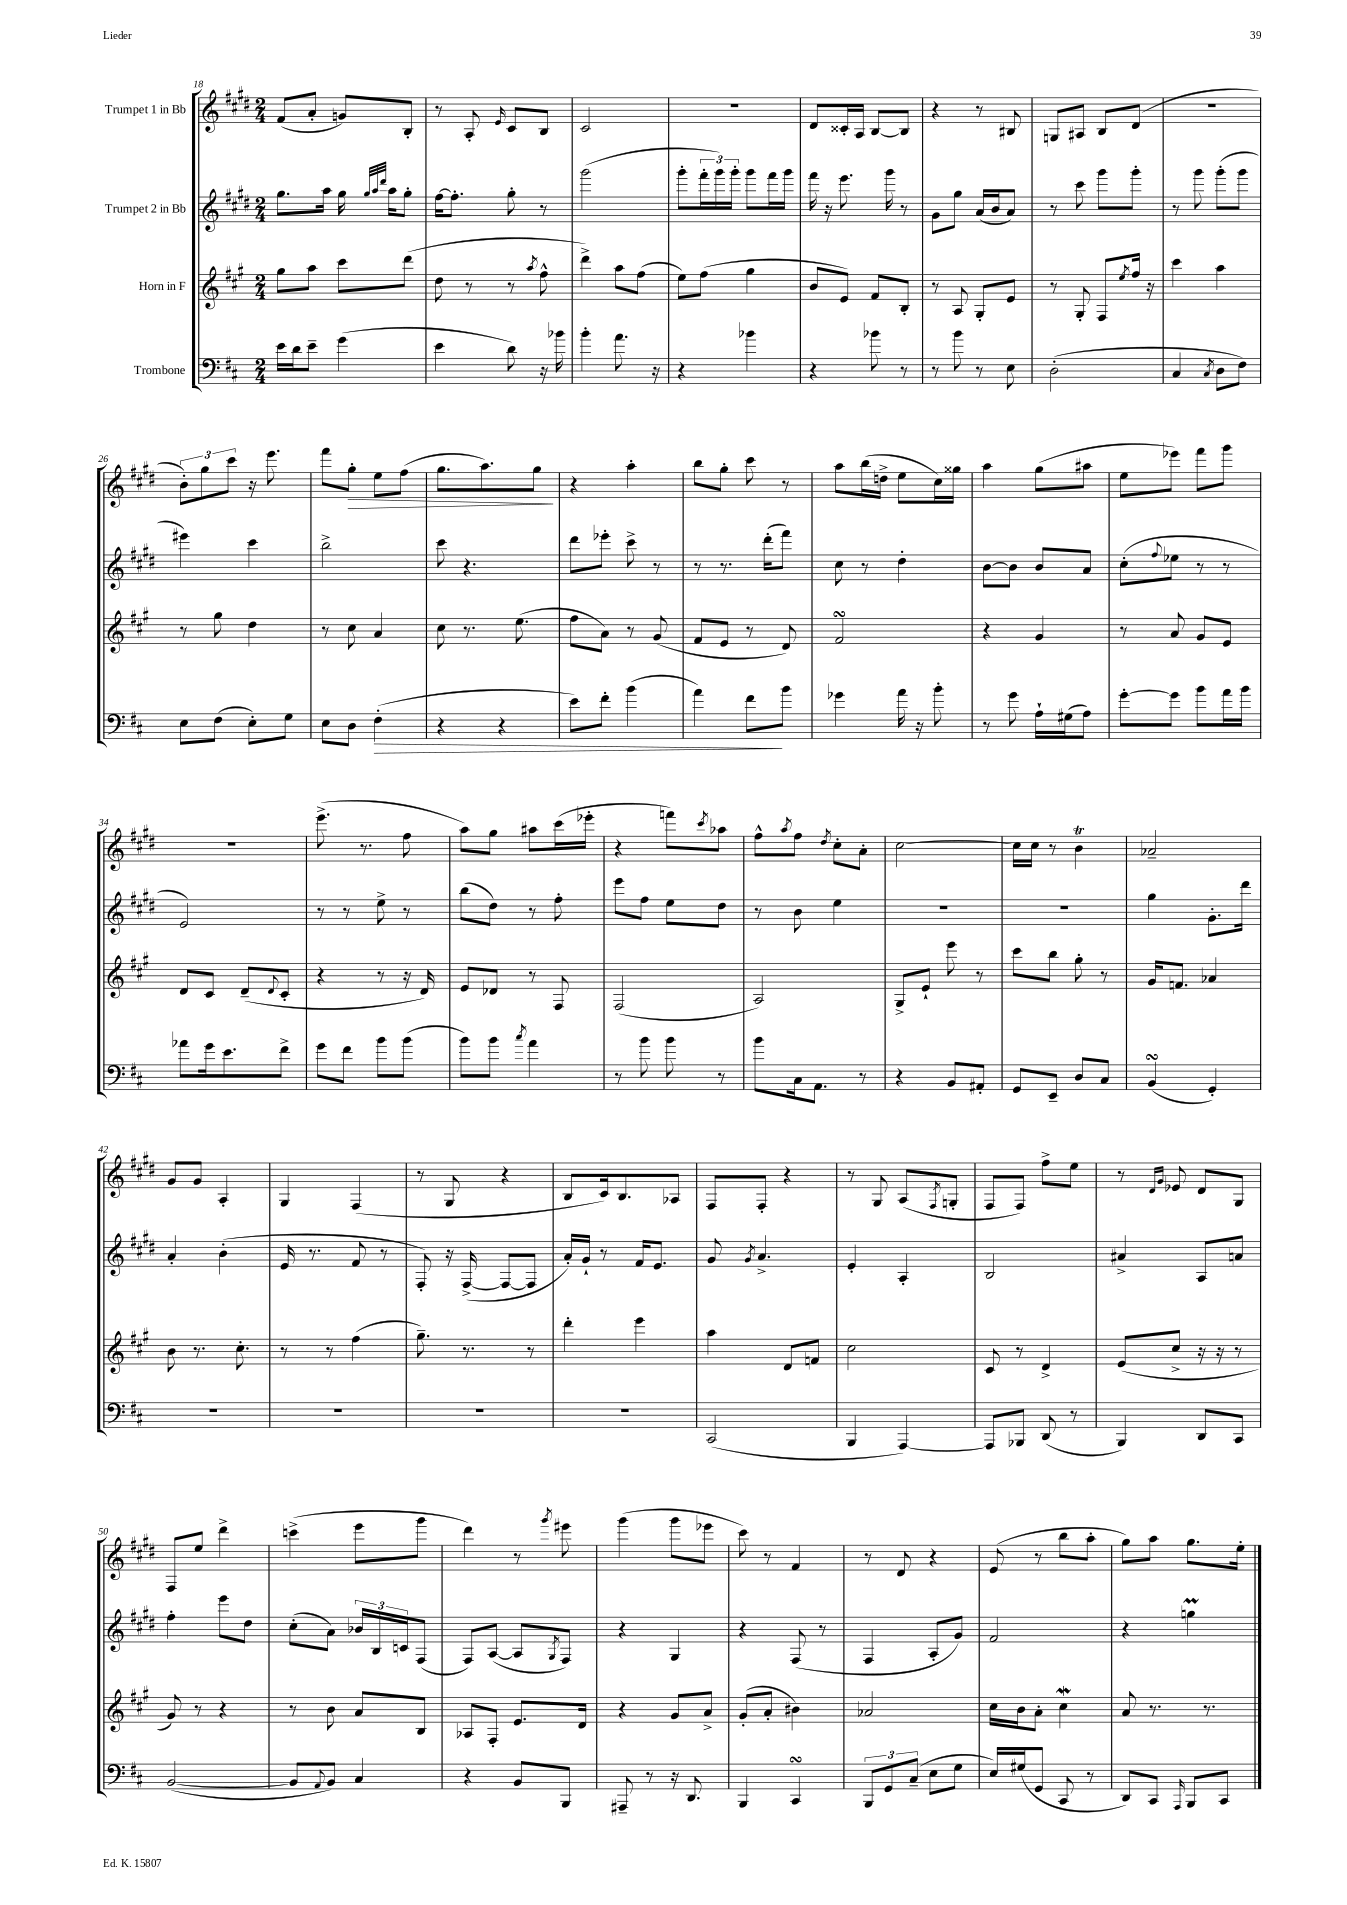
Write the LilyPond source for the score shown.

<<
\new StaffGroup <<
\new Staff = "s0" \with { instrumentName = "Trumpet 1 in Bb" } {
    \clef treble \key e \major \numericTimeSignature \time 2/4
    fis'8( a'8-. g'8) b8-. |
    r8 a8-. \grace { e'16 } cis'8 b8 |
    cis'2 |
    R2 |
    dis'8 cisis'16-. a16 b8~ b8 |
    r4 r8 bis8 |
    g8 ais8 b8 dis'8( |
    R2 |
    \tuplet 3/2 { b'8-.) gis''8 cis'''8 } r16 e'''8. |
    fis'''8 gis''8-.\> e''8 fis''8( |
    gis''8. a''8.) gis''8\! |
    r4 a''4-. |
    b''8 gis''8-. cis'''8 r8 |
    a''8 b''16( d''16-> e''8 cis''16) gisis''16 |
    a''4 gis''8( ais''8 |
    e''8 ees'''8) fis'''8 gis'''8 |
    R2 |
    e'''8.->( r8. fis''8 |
    a''8) gis''8 ais''8 cis'''16( ees'''16-. |
    r4 f'''8) \acciaccatura { cis'''8 } aes''8 |
    fis''8-^ \acciaccatura { a''8 } fis''8 \acciaccatura { dis''8 } cis''8-. a'8-. |
    cis''2~ |
    cis''16 cis''16 r8 b'4\trill |
    aes'2-- |
    gis'8 gis'8 a4-. |
    gis4 fis4( |
    r8 gis8 r4 |
    b8 cis'16) b8. aes8 |
    fis8 fis8-. r4 |
    r8 gis8 a8( \acciaccatura { fis8 } g8-. |
    fis8 fis8) fis''8-> e''8 |
    r8 \grace { dis'16 gis'16 } ees'8 dis'8 gis8 |
    fis8 e''8 dis'''4-> |
    c'''4->( e'''8 gis'''8 |
    dis'''4) r8 \acciaccatura { gis'''8 } eis'''8 |
    gis'''4( gis'''8 ees'''8 |
    cis'''8) r8 fis'4 |
    r8 dis'8 r4 |
    e'8( r8 b''8 a''8-. |
    gis''8) a''8 gis''8. e''16-. \bar "|." |
}
\new Staff = "s1" \with { instrumentName = "Trumpet 2 in Bb" } {
    \clef treble \key e \major \numericTimeSignature \time 2/4
    gis''8. a''16 gis''16 \grace { gis''32 a''32 dis'''32 } a''16 gis''8-. |
    fis''16~ fis''8.-. gis''8-. r8 |
    gis'''2( |
    gis'''8-. \tuplet 3/2 { fis'''16-. gis'''16) gis'''16-. } gis'''8 fis'''16 gis'''16 |
    fis'''16 r16 e'''8. gis'''16 r8 |
    gis'8 gis''8 a'16( b'16 a'8) |
    r8 cis'''8 gis'''8 gis'''8-. |
    r8 gis'''8 gis'''8-.( gis'''8 |
    eis'''4) cis'''4 |
    b''2-> |
    cis'''8 r4. |
    dis'''8 ees'''8-. cis'''8-> r8 |
    r8 r8. dis'''16-.( fis'''8) |
    cis''8 r8 dis''4-. |
    b'8~ b'8 b'8 a'8 |
    cis''8-.( \appoggiatura { fis''8 } ees''8 r8 r8 |
    e'2) |
    r8 r8 e''8-> r8 |
    b''8( dis''8) r8 fis''8-. |
    e'''8 fis''8 e''8 dis''8 |
    r8 b'8 e''4 |
    R2 |
    R2 |
    gis''4 gis'8.-. dis'''16 |
    a'4-. b'4-.( |
    e'16 r8. fis'8 r8 |
    fis8-.) r16 fis16~->( fis8~ fis8 |
    a'16-.) gis'16-! r8 fis'16 e'8. |
    gis'8 \acciaccatura { gis'8 } a'4.-> |
    e'4-. a4-. |
    b2 |
    ais'4-> a8 a'8 |
    fis''4-. e'''8 dis''8 |
    cis''8-.( a'8) \tuplet 3/2 { bes'16 b16 c'16 } fis8( |
    fis8) a8~( a8 \acciaccatura { gis8 } fis8) |
    r4 gis4 |
    r4 fis8( r8 |
    fis4 a8-. gis'8) |
    fis'2 |
    r4 g''4\prall \bar "|." |
}
\new Staff = "s2" \with { instrumentName = "Horn in F" } {
    \clef treble \key a \major \numericTimeSignature \time 2/4
    gis''8 a''8 cis'''8 d'''8( |
    d''8 r8 r8 \acciaccatura { a''8 } fis''8-^ |
    d'''4->) a''8 fis''8( |
    e''8) fis''8( gis''4 |
    b'8 e'8) fis'8 b8-. |
    r8 a8 gis8-. e'8 |
    r8 gis8-. fis8 \acciaccatura { e''8 } fis''16 r16 |
    cis'''4 a''4 |
    r8 gis''8 d''4 |
    r8 cis''8 a'4 |
    cis''8 r8. e''8.( |
    fis''8 a'8) r8 gis'8( |
    fis'8 e'8 r8 d'8) |
    fis'2\turn |
    r4 gis'4 |
    r8 a'8 gis'8 e'8 |
    d'8 cis'8 d'8--( \appoggiatura { d'8 } cis'8-. |
    r4 r8 r16 d'16) |
    e'8 des'8 r8 fis8 |
    fis2( |
    a2) |
    gis8-> e'8-! e'''8 r8 |
    cis'''8 b''8 gis''8-. r8 |
    gis'16 f'8. aes'4 |
    b'8 r8. cis''8.-. |
    r8 r8 fis''4( |
    gis''8.--) r8. r8 |
    d'''4-. e'''4 |
    a''4 d'8 f'8 |
    cis''2 |
    cis'8 r8 d'4-> |
    e'8( cis''8-> r16 r16 r8 |
    gis'8) r8 r4 |
    r8 b'8 a'8 b8 |
    aes8 fis8-. e'8. d'16 |
    r4 gis'8 a'8-> |
    gis'8-.( a'8-. bis'4) |
    aes'2 |
    cis''16 b'16 a'8-. cis''4\mordent |
    a'8 r8. r8. \bar "|." |
}
\new Staff = "s3" \with { instrumentName = "Trombone" } {
    \clef bass \key d \major \numericTimeSignature \time 2/4
    e'16 d'16 e'8-- g'4( |
    e'4 d'8) r16 bes'16 |
    b'4-. a'8. r16 |
    r4 bes'4 |
    r4 bes'8 r8 |
    r8 b'8 r8 e8 |
    d2-.( |
    cis4 \acciaccatura { cis8 } d8 fis8) |
    e8 fis8( e8-.) g8 |
    e8 d8 fis4-.\>( |
    r4 r4 |
    e'8) fis'8-. b'4( |
    a'4) fis'8\! b'8 |
    ges'4 a'16 r16 b'8-. |
    r8 g'8 a16-! gis16( a8) |
    g'8~-. g'8 b'8 a'16 b'16 |
    aes'8 g'16 e'8. fis'8-> |
    g'8 fis'8 b'8 b'8( |
    b'8) b'8 \acciaccatura { cis''8 } a'4 |
    r8 b'8 b'8 r8 |
    b'8 cis16 a,8. r8 |
    r4 b,8 ais,8-. |
    g,8 e,8-- d8 cis8 |
    b,4\turn( g,4-.) |
    R2 |
    R2 |
    R2 |
    R2 |
    cis,2( |
    b,,4 a,,4~) |
    a,,8 bes,,8 d,8( r8 |
    b,,4) d,8 cis,8 |
    b,2~( |
    b,8 \appoggiatura { a,8 } b,8) cis4 |
    r4 b,8 b,,8 |
    ais,,8-- r8 r16 d,8. |
    b,,4 cis,4\turn |
    \tuplet 3/2 { b,,8 g,8 cis8--( } e8 g8 |
    e16) gis16( g,8 cis,8 r8 |
    d,8) cis,8 \grace { a,,16 } b,,8 cis,8 \bar "|." |
}
>>
>>
\layout { \context { \Score currentBarNumber = #18 } }
